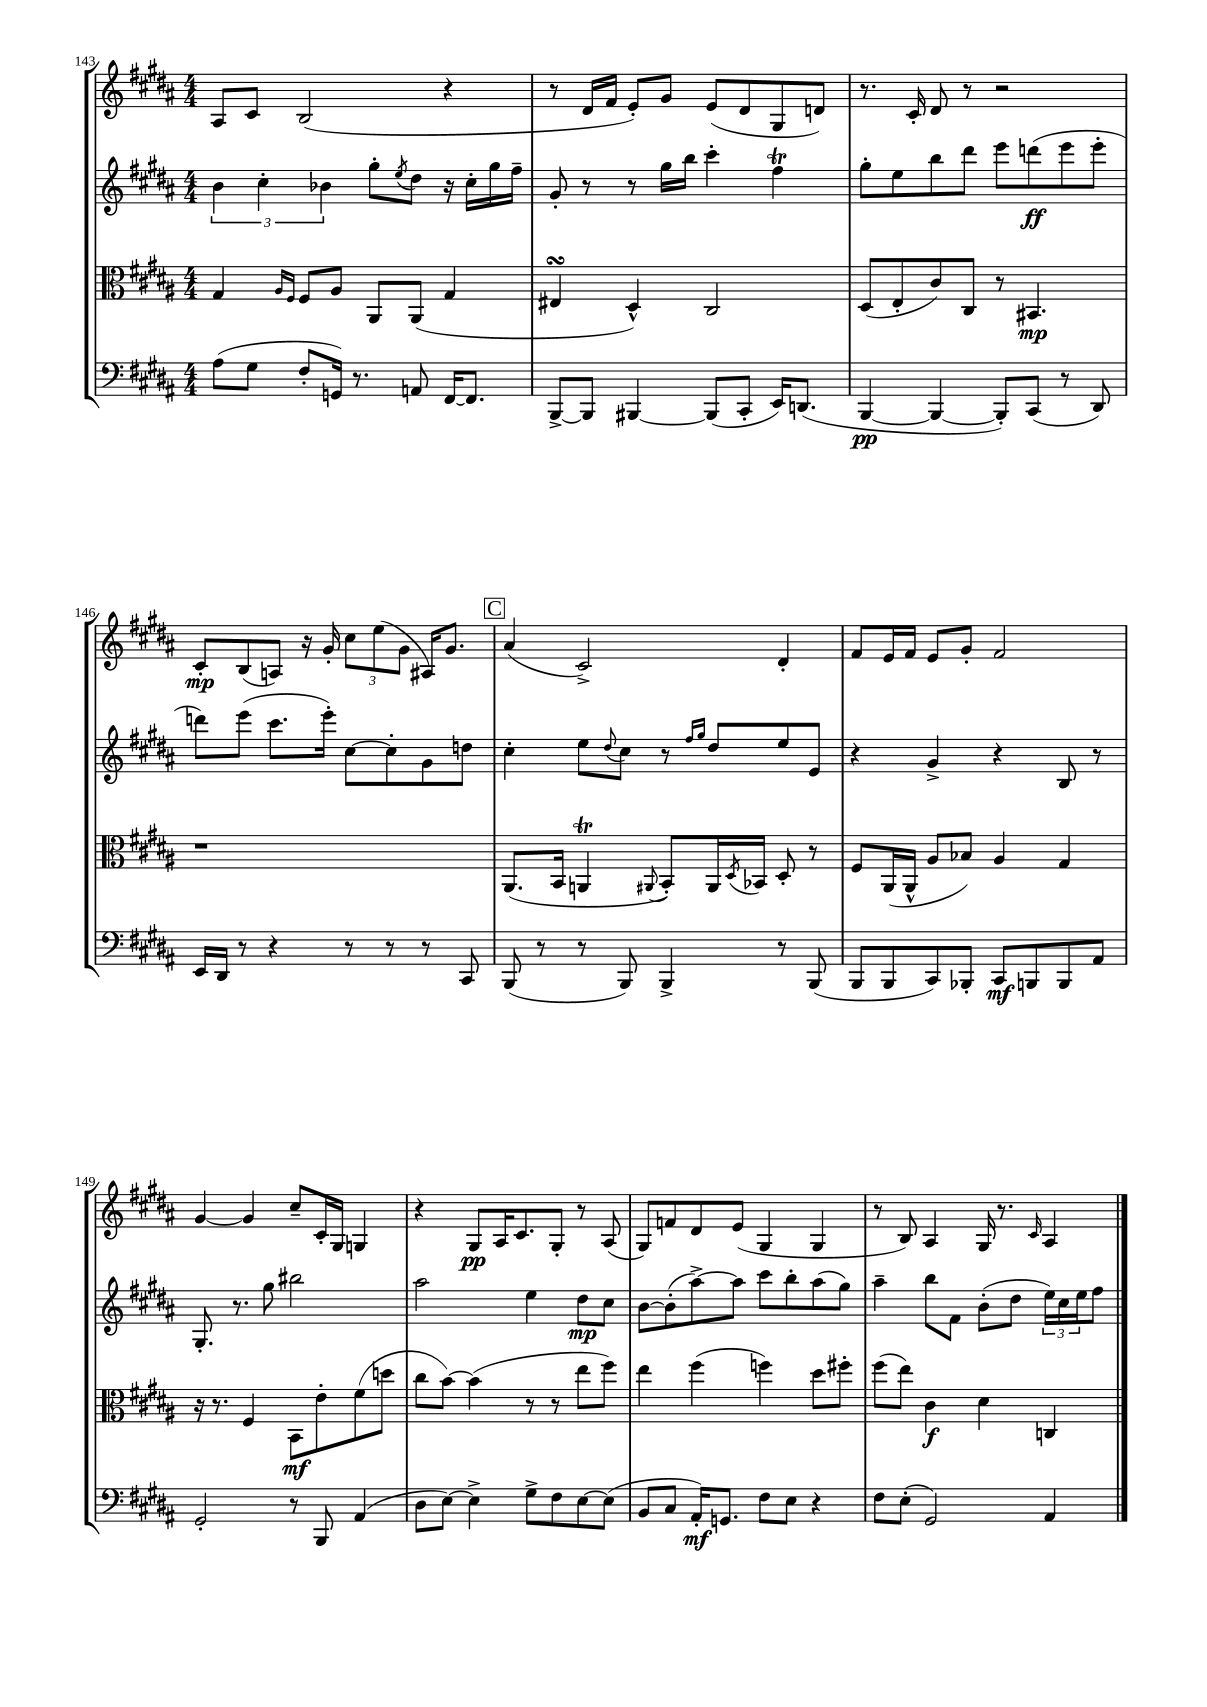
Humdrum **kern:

**kern	**dynam	**kern	**dynam	**kern	**dynam	**kern	**dynam
*part4	*part4	*part3	*part3	*part2	*part2	*part1	*part1
*staff4	*staff4	*staff3	*staff3	*staff2	*staff2	*staff1	*staff1
*clefF4	*	*clefC3	*	*clefG2	*	*clefG2	*
*k[f#c#g#d#a#]	*	*k[f#c#g#d#a#]	*	*k[f#c#g#d#a#]	*	*k[f#c#g#d#a#]	*
*M4/4	*	*M4/4	*	*M4/4	*	*M4/4	*
=143	=143	=143	=143	=143	=143	=143	=143
(8A#\L	.	4G#/	.	6b\	.	8A#/L	.
8G#\J	.	.	.	.	.	8c#/J	.
.	.	.	.	6cc#'\	.	.	.
.	.	16qqA#/LL	.	.	.	.	.
.	.	16qqF#/JJ	.	.	.	.	.
8F#'/L	.	8F#/L	.	.	.	(2B/	.
.	.	.	.	6b-X\	.	.	.
16GGn/Jk)	.	8A#/J	.	.	.	.	.
8.r	.	.	.	.	.	.	.
.	.	8AA#/L	.	8gg#'\L	.	.	.
.	.	.	.	8qee/	.	.	.
8AAn/	.	(8AA#/J	.	8dd#\J	.	.	.
[16FF#/KL	.	4G#/	.	16r	.	4r	.
8.FF#/J]	.	.	.	16cc#'\LL	.	.	.
.	.	.	.	16gg#\	.	.	.
.	.	.	.	16ff#~\JJ	.	.	.
=144	=144	=144	=144	=144	=144	=144	=144
[8BBB^/L	.	4E#XsSsS/	.	8g#'/	.	8r	.
8BBB/J]	.	.	.	8r	.	16d#/LL	.
.	.	.	.	.	.	16f#/JJ	.
[4BBB#X/	.	4D#^^/)	.	8r	.	8e'/L)	.
.	.	.	.	16gg#\LL	.	8g#/J	.
.	.	.	.	16bb\JJ	.	.	.
(8BBB#/L]	.	2C#/	.	4ccc#'\	.	(8e/L	.
8CC#'/J	.	.	.	.	.	8d#/	.
16EE/KL)	.	.	.	4ff#T\	.	8G#/	.
(8.DDn/J	.	.	.	.	.	.	.
.	.	.	.	.	.	8dn/J)	.
=145	=145	=145	=145	=145	=145	=145	=145
[4BBB/	pp	(8D#/L	.	8gg#'\L	.	8.r	.
.	.	8E'/	.	8ee\	.	.	.
.	.	.	.	.	.	16c#'/	.
4BBB/_	.	8c#/)	.	8bb\	.	8d#/	.
.	.	8C#/J	.	8ddd#\J	.	8r	.
8BBB'/L])	.	8r	.	8eee\L	.	2r	.
(8CC#/J	.	4.BB#X/	mp	(8dddn\	ff	.	.
8r	.	.	.	8eee\	.	.	.
8DD#/)	.	.	.	8eee'\J	.	.	.
!!LO:LB:g=z
=146	=146	=146	=146	=146	=146	=146	=146
16EE/LL	.	1r	.	8dddn\L)	.	8c#'/L	mp
16DD#/JJ	.	.	.	.	.	.	.
8r	.	.	.	(8eee\J	.	(8B/	.
4r	.	.	.	8.ccc#\L	.	8An/J)	.
.	.	.	.	.	.	16r	.
.	.	.	.	16eee'\Jk)	.	16g#'/	.
8r	.	.	.	[8cc#\L	.	12cc#\L	.
.	.	.	.	.	.	(12ee\	.
8r	.	.	.	8cc#'\]	.	.	.
.	.	.	.	.	.	12g#\J	.
8r	.	.	.	8g#\	.	16A#X/KL)	.
.	.	.	.	.	.	8.g#/J	.
8CC#/	.	.	.	8ddn\J	.	.	.
!!LO:REH:place=s1:t=C
=147	=147	=147	=147	=147	=147	=147	=147
(8BBB/	.	(8.AA#/L	.	4cc#'\	.	(4a#/	.
8r	.	.	.	.	.	.	.
.	.	16BB/Jk	.	.	.	.	.
8r	.	4AAnT/	.	8ee\L	.	2c#^/)	.
.	.	.	.	8qqdd#/	.	.	.
8BBB/)	.	.	.	8cc#\J	.	.	.
.	.	8qqAA#X/	.	.	.	.	.
4BBB^/	.	8BB'/L)	.	8r	.	.	.
.	.	.	.	16qqff#/LL	.	.	.
.	.	.	.	16qqgg#/JJ	.	.	.
.	.	16AA#/L	.	8dd#/L	.	.	.
.	.	8qD#/	.	.	.	.	.
.	.	16BB-X/JJ	.	.	.	.	.
8r	.	8D#'/	.	8ee/	.	4d#'/	.
(8BBB/	.	8r	.	8e/J	.	.	.
=148	=148	=148	=148	=148	=148	=148	=148
8BBB/L	.	8F#/L	.	4r	.	8f#/L	.
8BBB/	.	(16AA#/L	.	.	.	16e/L	.
.	.	16AA#^^/JJ	.	.	.	16f#/JJ	.
8CC#/)	.	8A#/L	.	4g#^/	.	8e/L	.
8BBB-X'/J	.	8B-X/J)	.	.	.	8g#'/J	.
8CC#/L	mf	4A#/	.	4r	.	2f#/	.
8BBBn/	.	.	.	.	.	.	.
8BBB/	.	4G#/	.	8B/	.	.	.
8AA#/J	.	.	.	8r	.	.	.
!!LO:LB:g=z
=149	=149	=149	=149	=149	=149	=149	=149
2GG#'/	.	16r	.	8.G#'/	.	[4g#/	.
.	.	8.r	.	.	.	.	.
.	.	.	.	8.r	.	.	.
.	.	4F#/	.	.	.	4g#/]	.
.	.	.	.	8gg#\	.	.	.
8r	.	8BB\L	mf	2bb#X\	.	8cc#~/L	.
8BBB/	.	8e'\	.	.	.	16c#'/L	.
.	.	.	.	.	.	16G#/JJ	.
(4AA#/	.	(8f#\	.	.	.	4Gn/	.
.	.	8ddn\J	.	.	.	.	.
=150	=150	=150	=150	=150	=150	=150	=150
8D#\L	.	8cc#\L	.	2aa#\	.	4r	.
[8E\J)	.	[8b\J)	.	.	.	.	.
4E^\]	.	(4b\]	.	.	.	8G#/L	pp
.	.	.	.	.	.	16A#/K	.
.	.	.	.	.	.	8.c#/	.
8G#^\L	.	8r	.	4ee\	.	.	.
8F#\	.	8r	.	.	.	8G#'/J	.
[8E\	.	8ee\L	.	8dd#\L	mp	8r	.
(8E\J]	.	8ff#\J)	.	8cc#\J	.	(8A#/	.
=151	=151	=151	=151	=151	=151	=151	=151
8BB/L	.	4ee\	.	[8b\L	.	8G#/L)	.
8C#/J	.	.	.	(8b'\]	.	8fn/	.
16AA#'/KL)	mf	(4ff#\	.	[8aa#^\)	.	8d#/	.
8.GGn/J	.	.	.	.	.	.	.
.	.	.	.	8aa#\J]	.	(8e/J	.
8F#\L	.	4ffn\)	.	8ccc#\L	.	4G#/	.
8E\J	.	.	.	8bb'\	.	.	.
4r	.	8dd#\L	.	(8aa#\	.	4G#/	.
.	.	8ff#X'\J	.	8gg#\J)	.	.	.
=152	=152	=152	=152	=152	=152	=152	=152
8F#\L	.	(8ff#\L	.	4aa#~\	.	8r	.
(8E'\J	.	8ee\J)	.	.	.	8B/)	.
2GG#/)	.	4c#\	f	8bb\L	.	4A#/	.
.	.	.	.	8f#\J	.	.	.
.	.	4d#\	.	(8b'\L	.	16G#/	.
.	.	.	.	.	.	8.r	.
.	.	.	.	8dd#\J	.	.	.
.	.	.	.	.	.	16qqc#/	.
4AA#/	.	4Cn/	.	24ee\LL)	.	4A#/	.
.	.	.	.	24cc#\	.	.	.
.	.	.	.	24ee\J	.	.	.
.	.	.	.	8ff#\J	.	.	.
==	==	==	==	==	==	==	==
*-	*-	*-	*-	*-	*-	*-	*-
